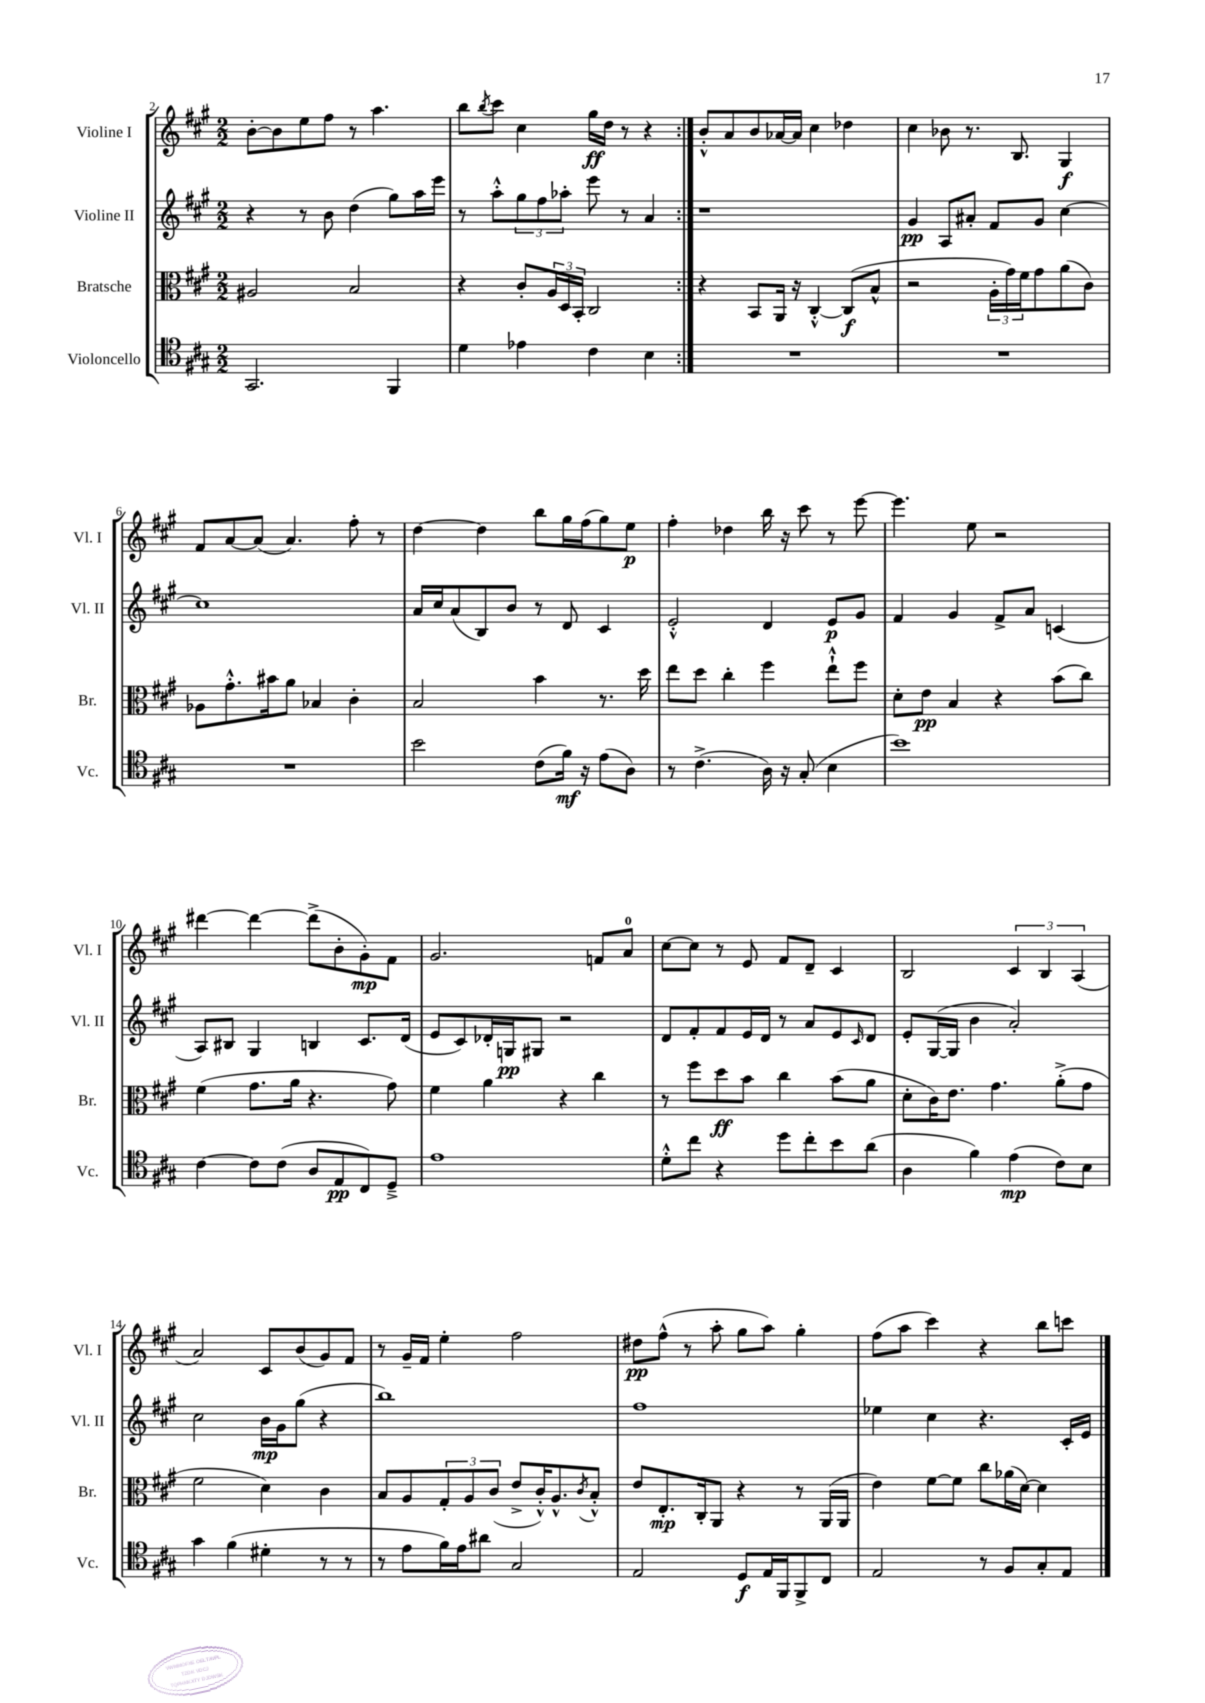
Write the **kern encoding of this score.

**kern	**dynam	**kern	**dynam	**kern	**dynam	**kern	**dynam
*part4	*part4	*part3	*part3	*part2	*part2	*part1	*part1
*staff4	*staff4	*staff3	*staff3	*staff2	*staff2	*staff1	*staff1
*I"Violoncello	*	*I"Bratsche	*	*I"Violine II	*	*I"Violine I	*
*I'Vc.	*	*I'Br.	*	*I'Vl. II	*	*I'Vl. I	*
*clefC4	*	*clefC3	*	*clefG2	*	*clefG2	*
*k[f#c#g#]	*	*k[f#c#g#]	*	*k[f#c#g#]	*	*k[f#c#g#]	*
*M2/2	*	*M2/2	*	*M2/2	*	*M2/2	*
=2	=2	=2	=2	=2	=2	=2	=2
2.GG#/	.	2A#X/	.	4r	.	[8b'\L	.
.	.	.	.	.	.	8b\]	.
.	.	.	.	8r	.	8ee\	.
.	.	.	.	8b\	.	8ff#\J	.
.	.	2B/	.	(4dd\	.	8r	.
.	.	.	.	.	.	4.aa\	.
4FF#/	.	.	.	8gg#\L)	.	.	.
.	.	.	.	16aa\L	.	.	.
.	.	.	.	16eee\JJ	.	.	.
=3	=3	=3	=3	=3	=3	=3	=3
4d\	.	4r	.	8r	.	8bb\L	.
.	.	.	.	.	.	8qbb/	.
.	.	.	.	8aa'^^\L	.	8ccc#\J	.
4e-X\	.	8c#'/L	.	12gg#\	.	4cc#\	.
.	.	.	.	12ff#\	.	.	.
.	.	24A/L	.	.	.	.	.
.	.	24D/	.	12aa-X'\J	.	.	.
.	.	24BB'/JJ	.	.	.	.	.
4c#\	.	2C#/	.	8eee\	.	16gg#\LL	ff
.	.	.	.	.	.	16dd\JJ	.
.	.	.	.	8r	.	8r	.
4B\	.	.	.	4a/	.	4r	.
=4:|!	=4:|!	=4:|!	=4:|!	=4:|!	=4:|!	=4:|!	=4:|!
1r	.	4r	.	1r	.	8b'^^/L	.
.	.	.	.	.	.	8a/	.
.	.	8BB/L	.	.	.	8b/	.
.	.	16AA/Jk	.	.	.	[16a-X/L	.
.	.	16r	.	.	.	16a-/JJ]	.
.	.	[4C#'^^/	.	.	.	4cc#\	.
.	.	(8C#/L]	f	.	.	4dd-X\	.
.	.	8B^^/J	.	.	.	.	.
=5	=5	=5	=5	=5	=5	=5	=5
1r	.	2r	.	4g#/	pp	4cc#\	.
.	.	.	.	8A/L	.	8b-X\	.
.	.	.	.	8a#X'/J	.	8.r	.
.	.	24A'\LL	.	8f#/L	.	.	.
.	.	24g#\)	.	.	.	.	.
.	.	.	.	.	.	8.B/	.
.	.	24f#\J	.	.	.	.	.
.	.	8g#\	.	8g#/J	.	.	.
.	.	(8a\	.	[4cc#\	.	4G#/	f
.	.	8c#\J)	.	.	.	.	.
!!LO:LB:g=z
=6	=6	=6	=6	=6	=6	=6	=6
1r	.	8A-X\L	.	1cc#]	.	8f#/L	.
.	.	8.g#'^^\	.	.	.	[8a/	.
.	.	.	.	.	.	(8a/J]	.
.	.	16b#X\k	.	.	.	.	.
.	.	8a\J	.	.	.	4.a/)	.
.	.	4B-X/	.	.	.	.	.
.	.	4c#'\	.	.	.	8ff#'\	.
.	.	.	.	.	.	8r	.
=7	=7	=7	=7	=7	=7	=7	=7
2b\	.	2B/	.	16a/LL	.	[4dd\	.
.	.	.	.	16cc#/J	.	.	.
.	.	.	.	(8a/	.	.	.
.	.	.	.	8B/)	.	4dd\]	.
.	.	.	.	8b/J	.	.	.
(8c#\L	.	4b\	.	8r	.	8bb\L	.
16f#\Jk)	mf	.	.	8d/	.	16gg#\L	.
16r	.	.	.	.	.	(16ff#\J	.
(8e\L	.	8.r	.	4c#/	.	8gg#\)	.
8A\J)	.	.	.	.	.	8ee\J	p
.	.	16dd\	.	.	.	.	.
=8	=8	=8	=8	=8	=8	=8	=8
8r	.	8ee\L	.	2e'^^/	.	4ff#'\	.
(4.c#^\	.	8dd\J	.	.	.	.	.
.	.	4cc#'\	.	.	.	4dd-X\	.
16A\)	.	4ff#\	.	4d/	.	16bb\	.
16r	.	.	.	.	.	16r	.
(8G#'/	.	.	.	.	.	8ccc#\	.
4B\	.	8ee`^^\L	.	8e/L	p	8r	.
.	.	8ff#\J	.	8g#/J	.	[8eee\	.
=9	=9	=9	=9	=9	=9	=9	=9
1b)	.	8d'\L	.	4f#/	.	4.eee\]	.
.	.	8e\J	pp	.	.	.	.
.	.	4B/	.	4g#/	.	.	.
.	.	.	.	.	.	8ee\	.
.	.	4r	.	8f#^/L	.	2r	.
.	.	.	.	8a/J	.	.	.
.	.	(8b\L	.	(4cn/	.	.	.
.	.	8cc#\J)	.	.	.	.	.
!!LO:LB:g=z
=10	=10	=10	=10	=10	=10	=10	=10
[4c#\	.	(4f#\	.	8A/L)	.	[4ddd#X\	.
.	.	.	.	8B#X/J	.	.	.
8c#\L]	.	8.g#\L	.	4G#/	.	4ddd#\_	.
(8c#\J	.	.	.	.	.	.	.
.	.	16a\Jk	.	.	.	.	.
8A/L	.	4.r	.	4Bn/	.	(8ddd#^\L]	.
8E/	pp	.	.	.	.	8b'\	.
8C#/)	.	.	.	8.c#/L	.	8g#'\)	mp
8D~^/J	.	8g#\)	.	.	.	8f#\J	.
.	.	.	.	(16d/Jk	.	.	.
=11	=11	=11	=11	=11	=11	=11	=11
1e	.	4f#\	.	8e/L	.	2.g#/	.
.	.	.	.	8c#/)	.	.	.
.	.	4a\	.	16d-X'/L	.	.	.
.	.	.	.	16Gn/J	pp	.	.
.	.	.	.	8G#X/J	.	.	.
.	.	4r	.	2r	.	.	.
.	.	4cc#\	.	.	.	8fn/L	.
.	.	.	.	.	.	8a/J	.
=12	=12	=12	=12	=12	=12	=12	=12
8d'^^\L	.	8r	.	8d/L	.	[8cc#\L	.
8cc#\J	.	8ff#\L	.	8f#'/	.	8cc#\J]	.
4r	.	8dd\	ff	8f#/	.	8r	.
.	.	8b\J	.	16e/L	.	8e/	.
.	.	.	.	16d/JJ	.	.	.
8dd\L	.	4cc#\	.	8r	.	8f#/L	.
8cc#'\	.	.	.	8a/L	.	8d~/J	.
8b\	.	(8b\L	.	8e/	.	4c#/	.
.	.	.	.	16qqc#/	.	.	.
(8a\J	.	8a\J	.	8d/J	.	.	.
=13	=13	=13	=13	=13	=13	=13	=13
4A\	.	8d'\L	.	8e'/L	.	2B/	.
.	.	16c#\K)	.	([16G#/L	.	.	.
.	.	8.e\J	.	16G#/JJ]	.	.	.
4f#\)	.	.	.	4b\	.	.	.
.	.	4.g#\	.	.	.	.	.
(4e\	mp	.	.	2a'/)	.	6c#/	.
.	.	.	.	.	.	6B/	.
8c#\L)	.	(8a'^\L	.	.	.	.	.
.	.	.	.	.	.	(6A/	.
8B\J	.	8g#\J	.	.	.	.	.
!!LO:LB:g=z
=14	=14	=14	=14	=14	=14	=14	=14
4g#\	.	2f#\	.	2cc#\	.	2a/)	.
(4f#\	.	.	.	.	.	.	.
4d#X'\	.	4d\)	.	16b\LL	mp	8c#/L	.
.	.	.	.	16g#\J	.	.	.
.	.	.	.	(8gg#\J	.	(8b/	.
8r	.	4c#\	.	4r	.	8g#/)	.
8r	.	.	.	.	.	8f#/J	.
=15	=15	=15	=15	=15	=15	=15	=15
8r	.	8B/L	.	1bb)	.	8r	.
8e\L	.	8A/	.	.	.	16g#~/LL	.
.	.	.	.	.	.	16f#/JJ	.
16f#\L)	.	12G#'/	.	.	.	4ee'\	.
16e\J	.	.	.	.	.	.	.
.	.	12A/	.	.	.	.	.
8a#X\J	.	.	.	.	.	.	.
.	.	(12c#/J	.	.	.	.	.
2G#/	.	8e^/L	.	.	.	2ff#\	.
.	.	16c#'^^/K)	.	.	.	.	.
.	.	8.A^^/	.	.	.	.	.
.	.	8qc#/	.	.	.	.	.
.	.	8B'^^/J	.	.	.	.	.
=16	=16	=16	=16	=16	=16	=16	=16
2E/	.	8e/L	.	1ff#	.	8dd#X\L	pp
.	.	8.E'/	mp	.	.	(8ff#^^\J	.
.	.	.	.	.	.	8r	.
.	.	16C#'/k	.	.	.	.	.
.	.	8AA/J	.	.	.	8aa'\	.
8D/L	f	4r	.	.	.	8gg#\L	.
16E/L	.	.	.	.	.	8aa\J)	.
16FF#/J	.	.	.	.	.	.	.
8FF#^/	.	8r	.	.	.	4gg#'\	.
8C#/J	.	(16AA/LL	.	.	.	.	.
.	.	16AA/JJ	.	.	.	.	.
=17	=17	=17	=17	=17	=17	=17	=17
2E/	.	4e\)	.	4ee-X\	.	(8ff#\L	.
.	.	.	.	.	.	8aa\J	.
.	.	[8f#\L	.	4cc#\	.	4ccc#\)	.
.	.	8f#\J]	.	.	.	.	.
8r	.	8cc#\L	.	4.r	.	4r	.
8F#/L	.	(16a-X\L	.	.	.	.	.
.	.	[16d\JJ)	.	.	.	.	.
8G#'/	.	4d\]	.	.	.	8bb\L	.
8E/J	.	.	.	16c#'/LL	.	8cccn\J	.
.	.	.	.	16e/JJ	.	.	.
==	==	==	==	==	==	==	==
*-	*-	*-	*-	*-	*-	*-	*-
